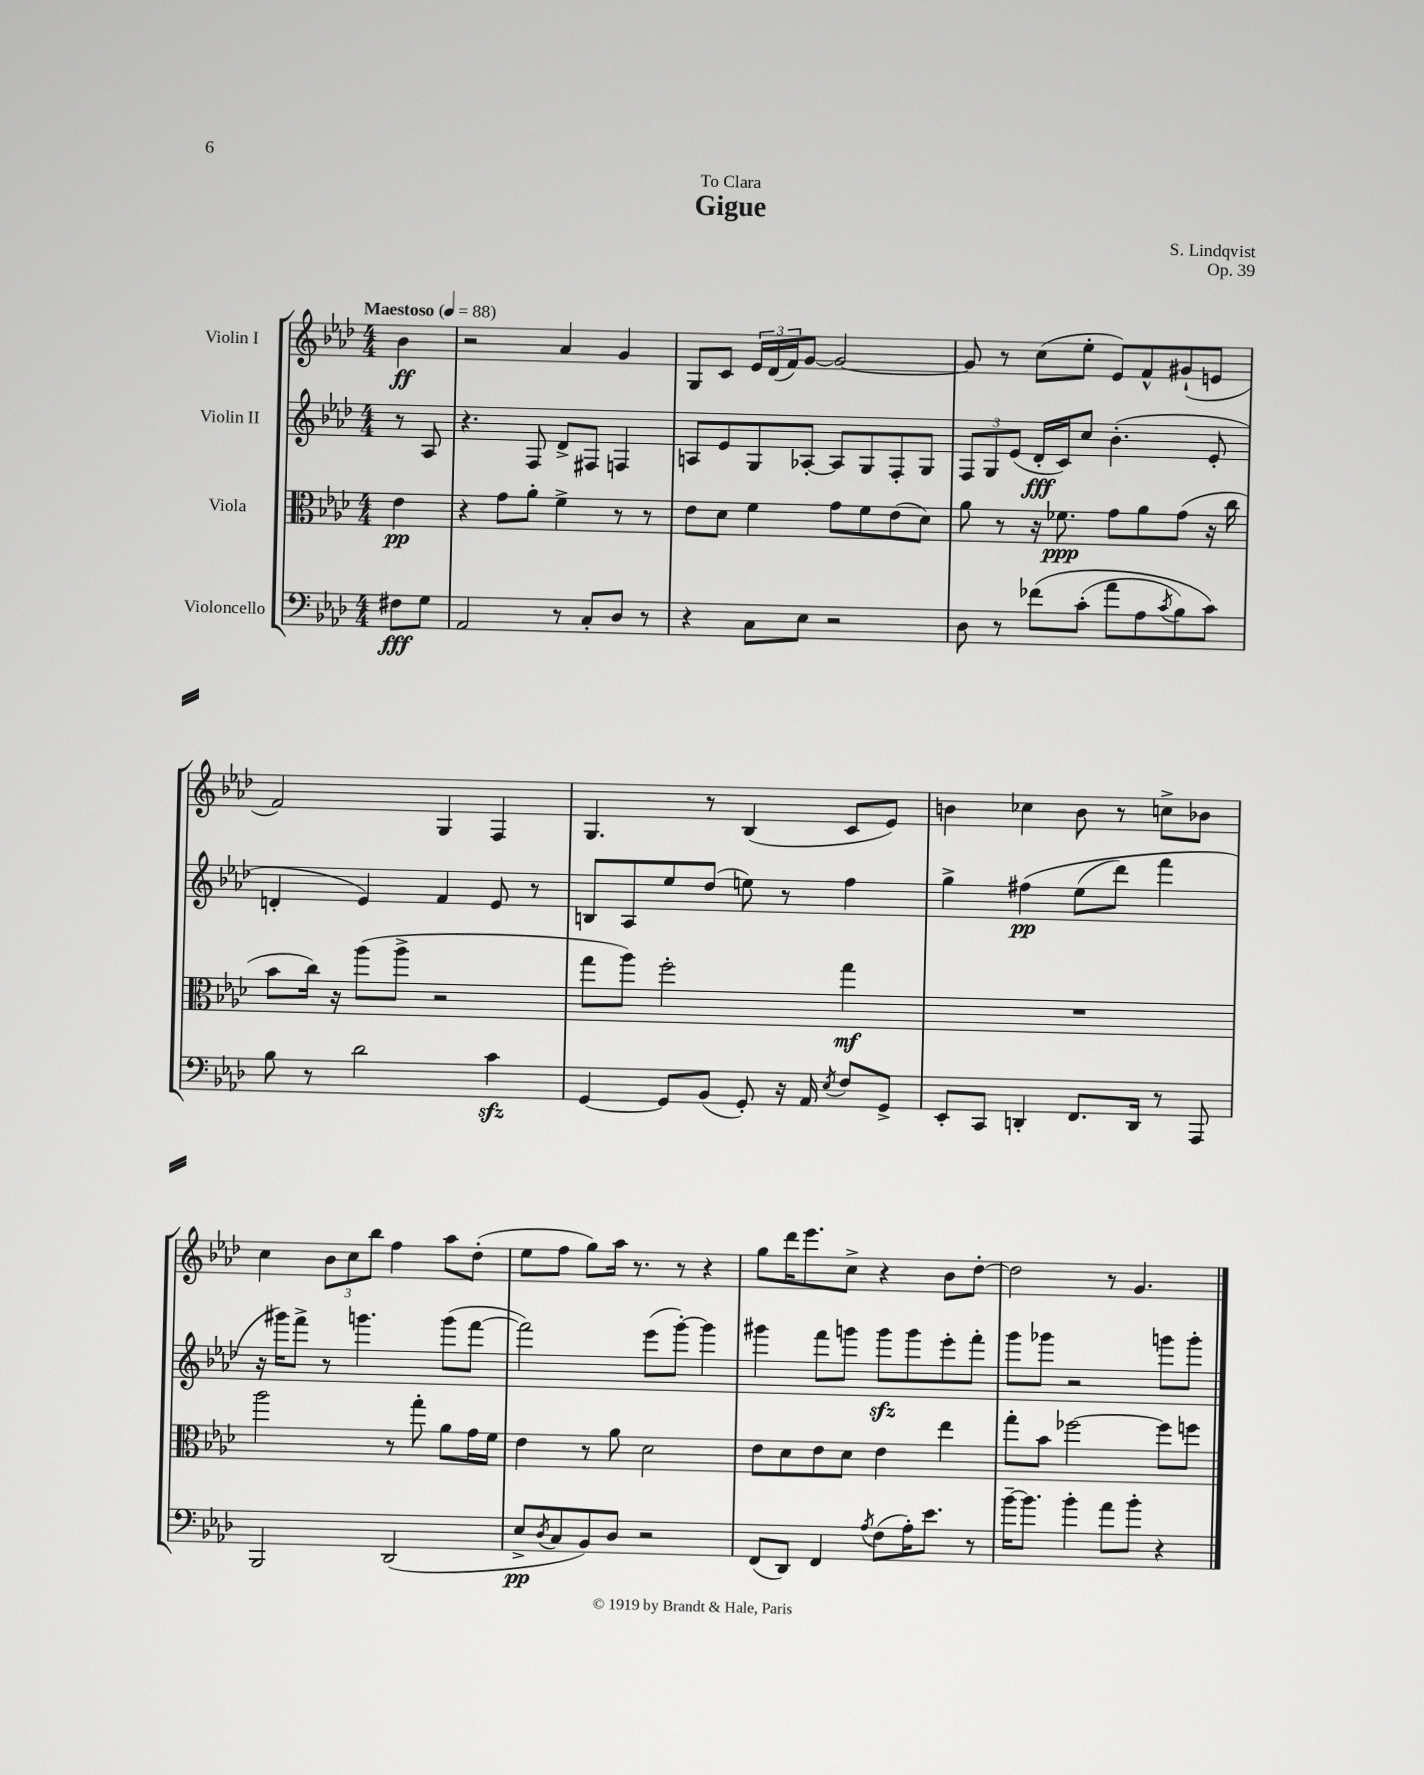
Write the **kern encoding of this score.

**kern	**kern	**kern	**kern
*staff4	*staff3	*staff2	*staff1
*clefF4	*clefC3	*clefG2	*clefG2
*k[b-e-a-d-]	*k[b-e-a-d-]	*k[b-e-a-d-]	*k[b-e-a-d-]
*M4/4	*M4/4	*M4/4	*M4/4
*MM88	*MM88	*MM88	*MM88
8F#	4e-	8r	4b-
8G	.	8A-	.
=	=	=	=
2AA-	4r	4.r	2r
.	8g	.	.
.	8a-'	8F	.
8r	4f^	8d-^	4a-
8C'	.	8F#	.
8D-	8r	4F	4g
8r	8r	.	.
=	=	=	=
4r	8e-	8A	8G
.	8d-	8e-	8c
8C	4f	8G	24e-
.	.	.	(24d-
.	.	.	24f)
8E-	.	[8A-'	[8g
2r	8g	8A-]	2g_
.	8f	8G	.
.	(8e-	8F'	.
.	8d-)	8G	.
=	=	=	=
8D-	8a-	12F	8g]
.	.	12G	.
8r	8r	.	8r
.	.	(12e-	.
&(8f-	16r	16d-'	(8cc
.	8.f-	16c)	.
(8c'	.	8cc	8ee-'
8a-	8g	(4.b-'	8e-)
8A-	8a-	.	8f^^
8qc	.	.	.
8B-)	(8g	.	(8g#`
8c&)	16r	8e-'	8e
.	16cc	.	.
=	=	=	=
8B-	8b-	4d'	2f)
8r	16cc)	.	.
.	16r	.	.
2d-	(8aa-	4e-)	.
.	8aa-^	.	.
.	2r	4f	4G
4c	.	8e-	4F
.	.	8r	.
=	=	=	=
[4GG	8gg	8B	4.G
.	8aa-)	8A-	.
8GG]	2ff'	8ee-	.
(8BB-	.	(8dd-	8r
8GG')	.	8ee)	(4B-
16r	.	8r	.
16AA-	.	.	.
8qE-	.	.	.
8F	4gg	4ff	8c
8GG^	.	.	8e-)
=	=	=	=
8EE-'	1r	4gg^	4b
8CC	.	.	.
4DD'	.	&(4ff#	4cc-
8.FF	.	(8ee-	8b
.	.	8ddd-)	8r
16DD	.	.	.
8r	.	4fff	8cc^
8AAA-	.	.	8b-
=	=	=	=
2BBB-	2aa-	16r	4cc
.	.	16ggg#&)	.
.	.	8fff^	.
.	.	8r	12b-
.	.	.	12cc
.	.	4.ggg	.
.	.	.	12bb-
(2DD-	8r	.	4ff
.	8gg'	.	.
.	8a-	(8ggg	8aa-
.	16g	[8fff	(8dd-'
.	16f	.	.
=	=	=	=
8E-^	4e-	2fff])	8ee-
8qD-	.	.	.
8C	.	.	8ff
8BB-)	8r	.	8gg)
8D-	8a-	.	16aa-
.	.	.	8.r
2r	2d-	(8eee-	.
.	.	[8ggg')	8r
.	.	4ggg]	4r
=	=	=	=
(8FF	8e-	4ggg#	8gg
8DD-)	8d-	.	16ddd-
.	.	.	8.eee-
4FF	8e-	8fff	.
.	8d-	8ggg	8cc^
8qA-	.	.	.
(8F	4e-	8ggg	4r
16A-')	.	8ggg	.
8.e-	.	.	.
.	4ee-	8eee-'	8b-
8r	.	8fff'	[8dd-'
=	=	=	=
[16b-~	8gg'	8ggg	2dd-]
8.b-]	.	.	.
.	8b-	8ggg-	.
4b-'	[2ff-	2r	.
8a-	.	.	8r
8b-'	.	.	4.g
4r	8ff-]	8ggg	.
.	8ff	8ggg'	.
==	==	==	==
*-	*-	*-	*-
